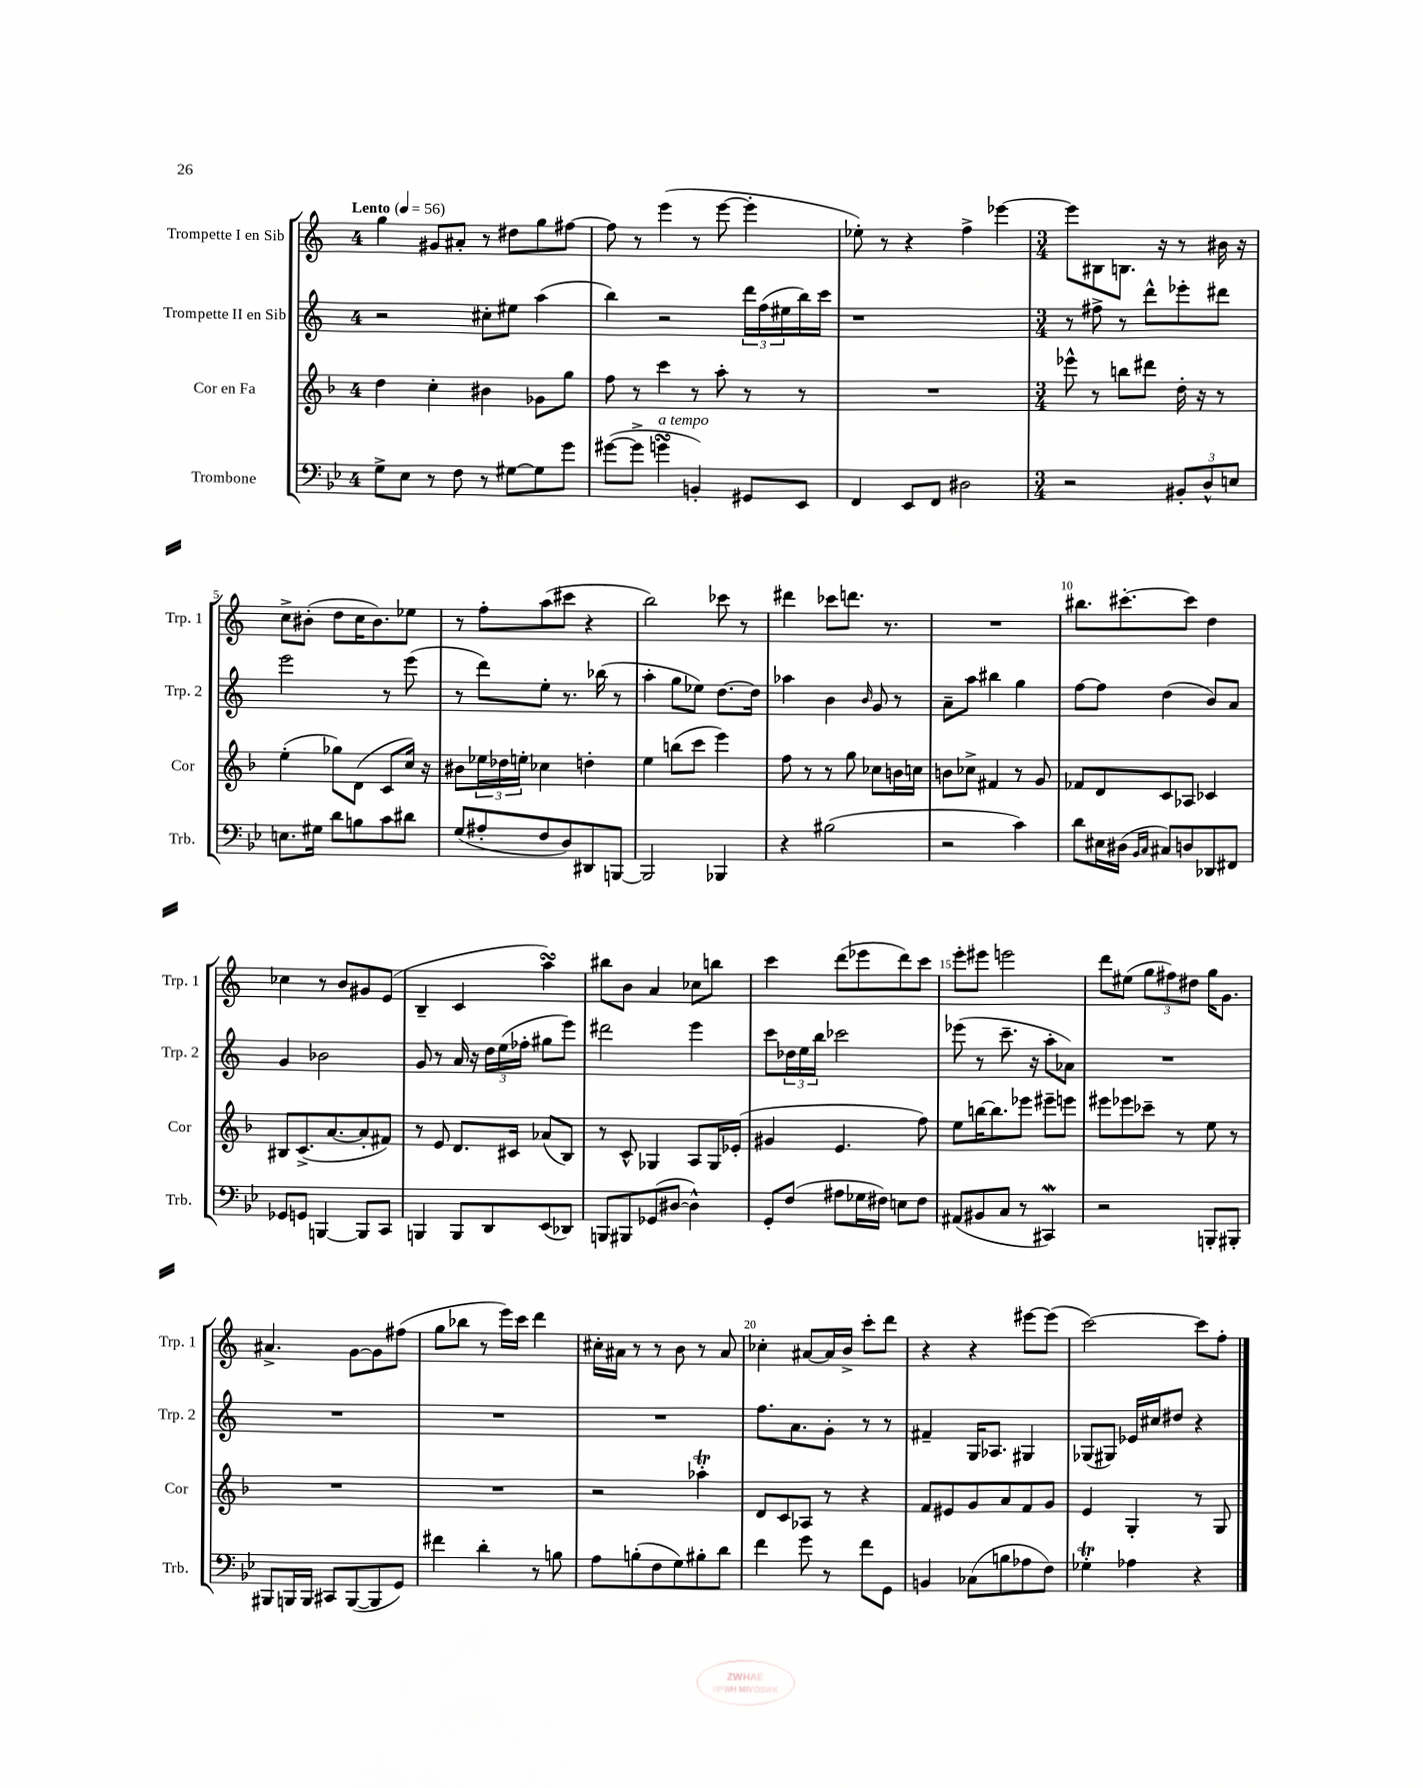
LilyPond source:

<<
\new StaffGroup <<
\new Staff = "s0" \with { instrumentName = "Trompette I en Sib" shortInstrumentName = "Trp. 1" } {
    \clef treble \key c \major \once \override Staff.TimeSignature.style = #'single-digit \time 4/4 \tempo "Lento" 4 = 56
    g''4 gis'8 ais'8-. r8 dis''8 g''8 fis''8~ |
    fis''8 r8 e'''4( r8 e'''8~ e'''4-. |
    ees''8-.) r8 r4 f''4-> ees'''4~ |
    \numericTimeSignature \time 3/4 ees'''8 bis8 b8. r16 r8 bis'16 r16 |
    c''8-> bis'8-.( d''8 c''16 bis'8.) ees''8 |
    r8 f''8-. a''8( cis'''8 r4 |
    b''2) ces'''8 r8 |
    dis'''4 ces'''8 d'''8. r8. |
    R2. |
    bis''8. cis'''8.~-. cis'''8 d''4 |
    ces''4 r8 b'8 gis'8 e'8( |
    b4-- c'4 a''4\turn) |
    bis''8 b'8 a'4 ces''8 b''8 |
    c'''4 d'''8( ees'''8 d'''8) c'''8 |
    e'''8-. eis'''8 e'''2 |
    d'''8 eis''8( \tuplet 3/2 { g''8 fis''8) dis''8 } g''16 g'8. |
    ais'4.-> g'8~ g'8 fis''8( |
    g''8 bes''8 r8 e'''16) c'''16 d'''4 |
    cis''16-. ais'16 r8 r8 b'8 r8 ais'8 |
    ces''4-. ais'8~ ais'16 b'16-> c'''8-. d'''8 |
    r4 r4 eis'''8~ eis'''8( |
    c'''2~) c'''8 f''8-. \bar "|." |
}
\new Staff = "s1" \with { instrumentName = "Trompette II en Sib" shortInstrumentName = "Trp. 2" } {
    \clef treble \key c \major \once \override Staff.TimeSignature.style = #'single-digit \time 4/4
    r2 cis''8-. eis''8 a''4( |
    b''4) r2 \tuplet 3/2 { d'''16 f''16( eis''16 } b''16) c'''16 |
    r1 |
    \numericTimeSignature \time 3/4 r8 fis''8-> r8 d'''8-^ ees'''8-. dis'''8 |
    e'''2 r8 e'''8( |
    r8 d'''8) e''8-. r8. bes''16( r8 |
    a''4-. g''8 ees''8) d''8.~ d''16 |
    aes''4 b'4 \grace { b'16 } g'8 r8 |
    a'8-- a''8 bis''4 g''4 |
    f''8~ f''8 d''4( b'8) a'8 |
    g'4 bes'2 |
    g'8 r8 a'16 r16 \tuplet 3/2 { d''16 e''16( fes''16-. } gis''8 e'''8) |
    dis'''2 e'''4 |
    c'''8 \tuplet 3/2 { des''16 e''16 b''16 } ces'''2 |
    ees'''8( r8 c'''8.-- r16 a''8-. aes'8) |
    R2. |
    R2. |
    R2. |
    R2. |
    f''8. a'8. g'8-. r8 r8 |
    fis'4-- g16 aes8. gis4 |
    ges8( gis8) ees'16 cis''16 dis''8 r4 \bar "|." |
}
\new Staff = "s2" \with { instrumentName = "Cor en Fa" shortInstrumentName = "Cor" } {
    \clef treble \key f \major \once \override Staff.TimeSignature.style = #'single-digit \time 4/4
    d''4 c''4-. bis'4 ges'8 g''8 |
    f''8 r8 c'''4 r8 a''8-. r8 r8 |
    R1 |
    \numericTimeSignature \time 3/4 ees'''8-^ r8 b''8 dis'''8 d''16-. r16 r8 |
    e''4-.( ges''8) d'8( c'8 c''16) r16 |
    bis'8 \tuplet 3/2 { ees''16 des''16 e''16-. } ces''4 d''4-. |
    e''4 b''8( c'''8 e'''4) |
    f''8 r8 r8 g''8 ces''8 b'16 c''16 |
    b'8 ces''8-> fis'4 r8 g'8 |
    fes'8 d'8 c'8 aes8 ces'4 |
    bis8 c'8.->( a'8.~ a'8-. fis'8) |
    r8 e'8 d'8. cis'16 aes'8( bes8) |
    r8 c'8-^ ges4 a8 ges16 ees'16-.( |
    gis'4 e'4. f''8) |
    e''8 b''16~ b''8. ees'''8 eis'''8-- e'''8 |
    eis'''8 ees'''8 ces'''8-- r8 e''8 r8 |
    R2. |
    R2. |
    r2 aes''4-.\trill |
    d'8 c'8 aes8 r8 r4 |
    f'8 eis'8 g'8 a'8 f'8 g'8 |
    e'4 g4-. r8 g8 \bar "|." |
}
\new Staff = "s3" \with { instrumentName = "Trombone" shortInstrumentName = "Trb." } {
    \clef bass \key bes \major \once \override Staff.TimeSignature.style = #'single-digit \time 4/4
    g8-> ees8 r8 f8 r8 gis8~ gis8 g'8 |
    gis'8~( gis'8-> g'4\turn^\markup { \italic "a tempo" } b,4-.) gis,8 ees,8 |
    f,4 ees,8 f,8 dis2 |
    \numericTimeSignature \time 3/4 r2 \tuplet 3/2 { bis,8-. d8-^ e8 } |
    e8. gis16 d'8 b8 c'8 dis'8 |
    g8( ais8-. f8 d8) dis,8 b,,8~ |
    b,,2 bes,,4 |
    r4 bis2( |
    r2 c'4) |
    d'8 eis16 dis16( \grace { bes,16 c16 } cis8) d8 des,8 fis,8 |
    ges,8 g,8 b,,4~ b,,8 c,8 |
    b,,4 b,,8 d,8 ees,8( des,8) |
    b,,8 bis,,8 ges,8( dis8~ dis4-^) |
    g,8-. f8( ais8 ges16 fis16) e8 fis8 |
    ais,8( bis,8 c8 r8 cis,4\mordent) |
    r2 b,,8-. bis,,8-. |
    bis,,8 b,,16 b,,16 cis,8 b,,8~( b,,8 g,8) |
    fis'4 d'4-. r8 b8 |
    a8 b8-.( f8 g8) bis8-. d'8 |
    f'4 g'8 r8 f'8 g,8 |
    b,4 ces8( b8 aes8 f8) |
    ges4-.\trill aes4 r4 \bar "|." |
}
>>
>>
\layout { \context { \Score \override BarNumber.break-visibility = ##(#f #t #t) barNumberVisibility = #(every-nth-bar-number-visible 5) } }
